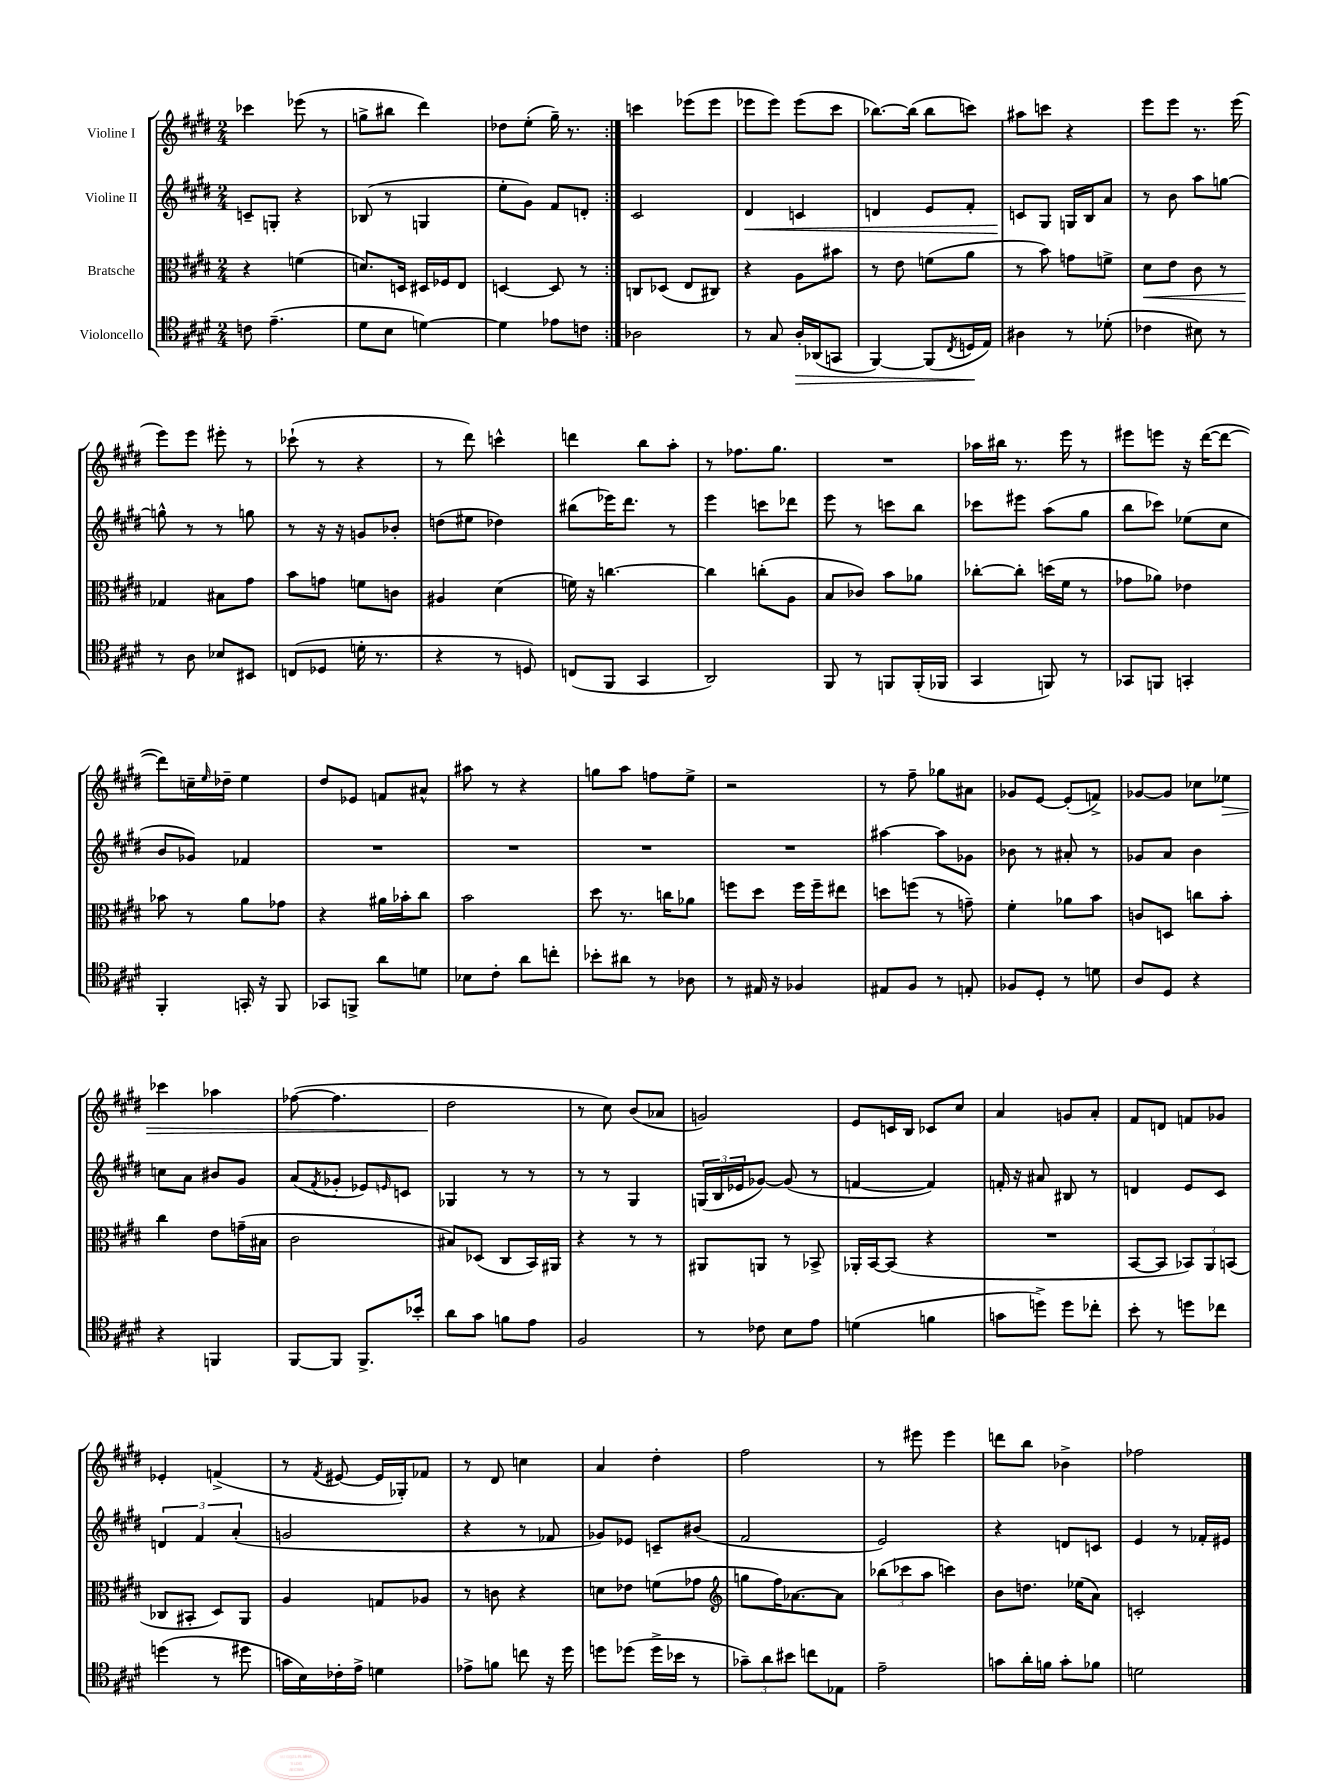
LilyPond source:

<<
\new StaffGroup <<
\new Staff = "s0" \with { instrumentName = "Violine I" } {
    \clef treble \key e \major \numericTimeSignature \time 2/4
    \repeat volta 2 { ces'''4 ees'''8( r8 |
    g''8-> bis''8 dis'''4) |
    des''8 e''8-.( gis''16--) r8. | }
    c'''4 ees'''8( ees'''8 |
    ees'''8 ees'''8) ees'''8( cis'''8 |
    bes''8.~) bes''16( bes''8 c'''8) |
    ais''8 c'''8 r4 |
    e'''8 e'''8 r8. e'''16( |
    e'''8) e'''8 eis'''8-. r8 |
    ces'''8-!( r8 r4 |
    r8 dis'''8) c'''4-^ |
    d'''4 b''8 a''8-. |
    r8 fes''8. gis''8. |
    R2 |
    aes''16 bis''16 r8. e'''16 r8 |
    eis'''8 e'''8 r16 dis'''16~( dis'''8~ |
    dis'''8) c''16-- \grace { e''16 } des''16-- e''4 |
    dis''8 ees'8 f'8 ais'8-^ |
    ais''8 r8 r4 |
    g''8 a''8 f''8 e''8-> |
    r2 |
    r8 fis''8-- ges''8 ais'8 |
    ges'8 e'8~ e'8-.( f'8->) |
    ges'8~ ges'8 ces''8 ees''8\> |
    ces'''4 aes''4 |
    fes''8~( fes''4. |
    dis''2\! |
    r8 cis''8) b'8( aes'8 |
    g'2) |
    e'8 c'16 b16 ces'8 cis''8 |
    a'4 g'8 a'8-. |
    fis'8 d'8 f'8 ges'8 |
    ees'4-. f'4->( |
    r8 \acciaccatura { fis'8 } eis'8~ eis'16 ges16-.) fes'8 |
    r8 dis'8 c''4 |
    a'4 dis''4-. |
    fis''2 |
    r8 eis'''8 eis'''4 |
    d'''8 b''8 bes'4-> |
    fes''2 \bar "|." |
}
\new Staff = "s1" \with { instrumentName = "Violine II" } {
    \clef treble \key e \major \numericTimeSignature \time 2/4
    \repeat volta 2 { c'8-- g8-. r4 |
    bes8( r8 g4 |
    e''8-. gis'8) fis'8 d'8-. | }
    cis'2 |
    dis'4\< c'4 |
    d'4 e'8 fis'8-. |
    c'8\! gis8 g16 b16 a'8 |
    r8 b'8 a''8 g''8~ |
    g''8-^ r8 r8 g''8 |
    r8 r16 r16 g'8 bes'8-. |
    d''8( eis''8 des''4) |
    bis''8( ees'''16) dis'''8. r8 |
    e'''4 c'''8 des'''8 |
    e'''8 r8 c'''8 b''8 |
    ces'''8 eis'''8 a''8( gis''8 |
    b''8 ces'''8) ees''8( cis''8 |
    b'8 ges'8) fes'4 |
    R2 |
    R2 |
    R2 |
    R2 |
    ais''4~ ais''8 ges'8 |
    bes'8 r8 ais'8-. r8 |
    ges'8 a'8 b'4 |
    c''8 a'8 bis'8 gis'8 |
    a'8( \acciaccatura { fis'8 } ges'8-. ees'8) \grace { e'16 } c'8 |
    ges4 r8 r8 |
    r8 r8 gis4 |
    \tuplet 3/2 { g16( b16 ees'16 } ges'8~) ges'8( r8 |
    f'4~ f'4) |
    f'16-. r16 ais'8 bis8 r8 |
    d'4 e'8 cis'8 |
    \tuplet 3/2 { d'4 fis'4 a'4-.( } |
    g'2 |
    r4 r8 fes'8 |
    ges'8) ees'8 c'8-- bis'8( |
    fis'2 |
    e'2) |
    r4 d'8 c'8 |
    e'4 r8 fes'16-. eis'16 \bar "|." |
}
\new Staff = "s2" \with { instrumentName = "Bratsche" } {
    \clef alto \key e \major \numericTimeSignature \time 2/4
    \repeat volta 2 { r4 f'4( |
    d'8.) d16 dis16 fes16 e8 |
    d4~ d8 r8 | }
    c8 des8( e8 cis8) |
    r4 a8 bis'8 |
    r8 e'8 f'8( a'8 |
    r8 b'8) g'8 f'8-> |
    dis'8\< e'8 cis'8 r8 |
    ges4\! bis8 gis'8 |
    b'8 g'8 f'8 c'8 |
    ais4 dis'4( |
    f'16) r16 c''4.~ |
    c''4 c''8-.( a8 |
    b8 ces'8) b'8 aes'8 |
    ces''8~-. ces''8-. d''16( fis'16 r8 |
    ges'8 aes'8) ees'4 |
    bes'8 r8 a'8 ges'8 |
    r4 ais'16 bes'16-. cis''8 |
    b'2 |
    dis''8 r8. c''16 aes'8 |
    f''8 dis''8 f''16 f''16-- eis''8 |
    d''8 f''8( r8 g'8--) |
    fis'4-. aes'8 b'8 |
    c'8 d8 c''8 b'8-. |
    cis''4 e'8 g'16--( bis16 |
    cis'2 |
    bis8) des8( cis8 b,16) ais,16 |
    r4 r8 r8 |
    ais,8 a,8 r8 bes,8-> |
    aes,16-. b,16~ b,8( r4 |
    R2 |
    b,8~ b,8 \tuplet 3/2 { bes,8) a,8 b,8( } |
    ces8 bis,8-. dis8) a,8 |
    a4 g8 aes8 |
    r8 c'8 r4 |
    d'8 ees'8 f'8( ges'8 |
    \clef treble g''8 fis''16) aes'8.~ aes'8 |
    \tuplet 3/2 { bes''8( ces'''8 a''8 } c'''4) |
    b'8 d''8. ees''16( a'8) |
    c'2-. \bar "|." |
}
\new Staff = "s3" \with { instrumentName = "Violoncello" } {
    \clef tenor \key e \major \numericTimeSignature \time 2/4
    \repeat volta 2 { c'8 e'4.--( |
    dis'8 b8 d'4~) |
    d'4 ees'8 c'8 | }
    aes2 |
    r8 gis8 a16-.\> aes,16( g,8 |
    fis,4~) fis,8( \acciaccatura { cis8 } d16\! e16) |
    ais4 r8 des'8-.( |
    ces'4 bis8) r8 |
    r8 a8 bes8 bis,8 |
    c8( des8 d'16-. r8. |
    r4 r8 d8) |
    c8( fis,8 gis,4 |
    a,2) |
    fis,8 r8 f,8 f,16-.( fes,16 |
    gis,4 f,8) r8 |
    ges,8 f,8 g,4-. |
    fis,4-. g,16-. r16 fis,8 |
    ges,8 f,8-> a'8 d'8 |
    bes8 cis'8-. a'8 c''8-. |
    bes'8-. ais'8 r8 aes8 |
    r8 eis16 r16 fes4 |
    eis8 fis8 r8 e8-. |
    fes8 dis8-. r8 d'8 |
    a8 dis8 r4 |
    r4 f,4 |
    fis,8~ fis,8 fis,8.-> bes'16-. |
    a'8 gis'8 f'8 e'8 |
    fis2 |
    r8 ces'8 b8 e'8 |
    d'4( f'4 |
    g'8 d''8->) d''8 ces''8-. |
    b'8-. r8 d''8 ces''8 |
    d''4( r8 dis''8 |
    g'16 b16) ces'16-. e'16-> d'4 |
    ees'8-> f'8 c''8 r16 dis''16 |
    d''8 des''8( des''16-> bes'16 r8 |
    \tuplet 3/2 { ges'8--) a'8 bis'8 } c''8 ees8 |
    e'2-- |
    g'8 a'16-. f'16 g'8-. fes'8 |
    d'2 \bar "|." |
}
>>
>>
\layout { \context { \Score \remove "Bar_number_engraver" } }
